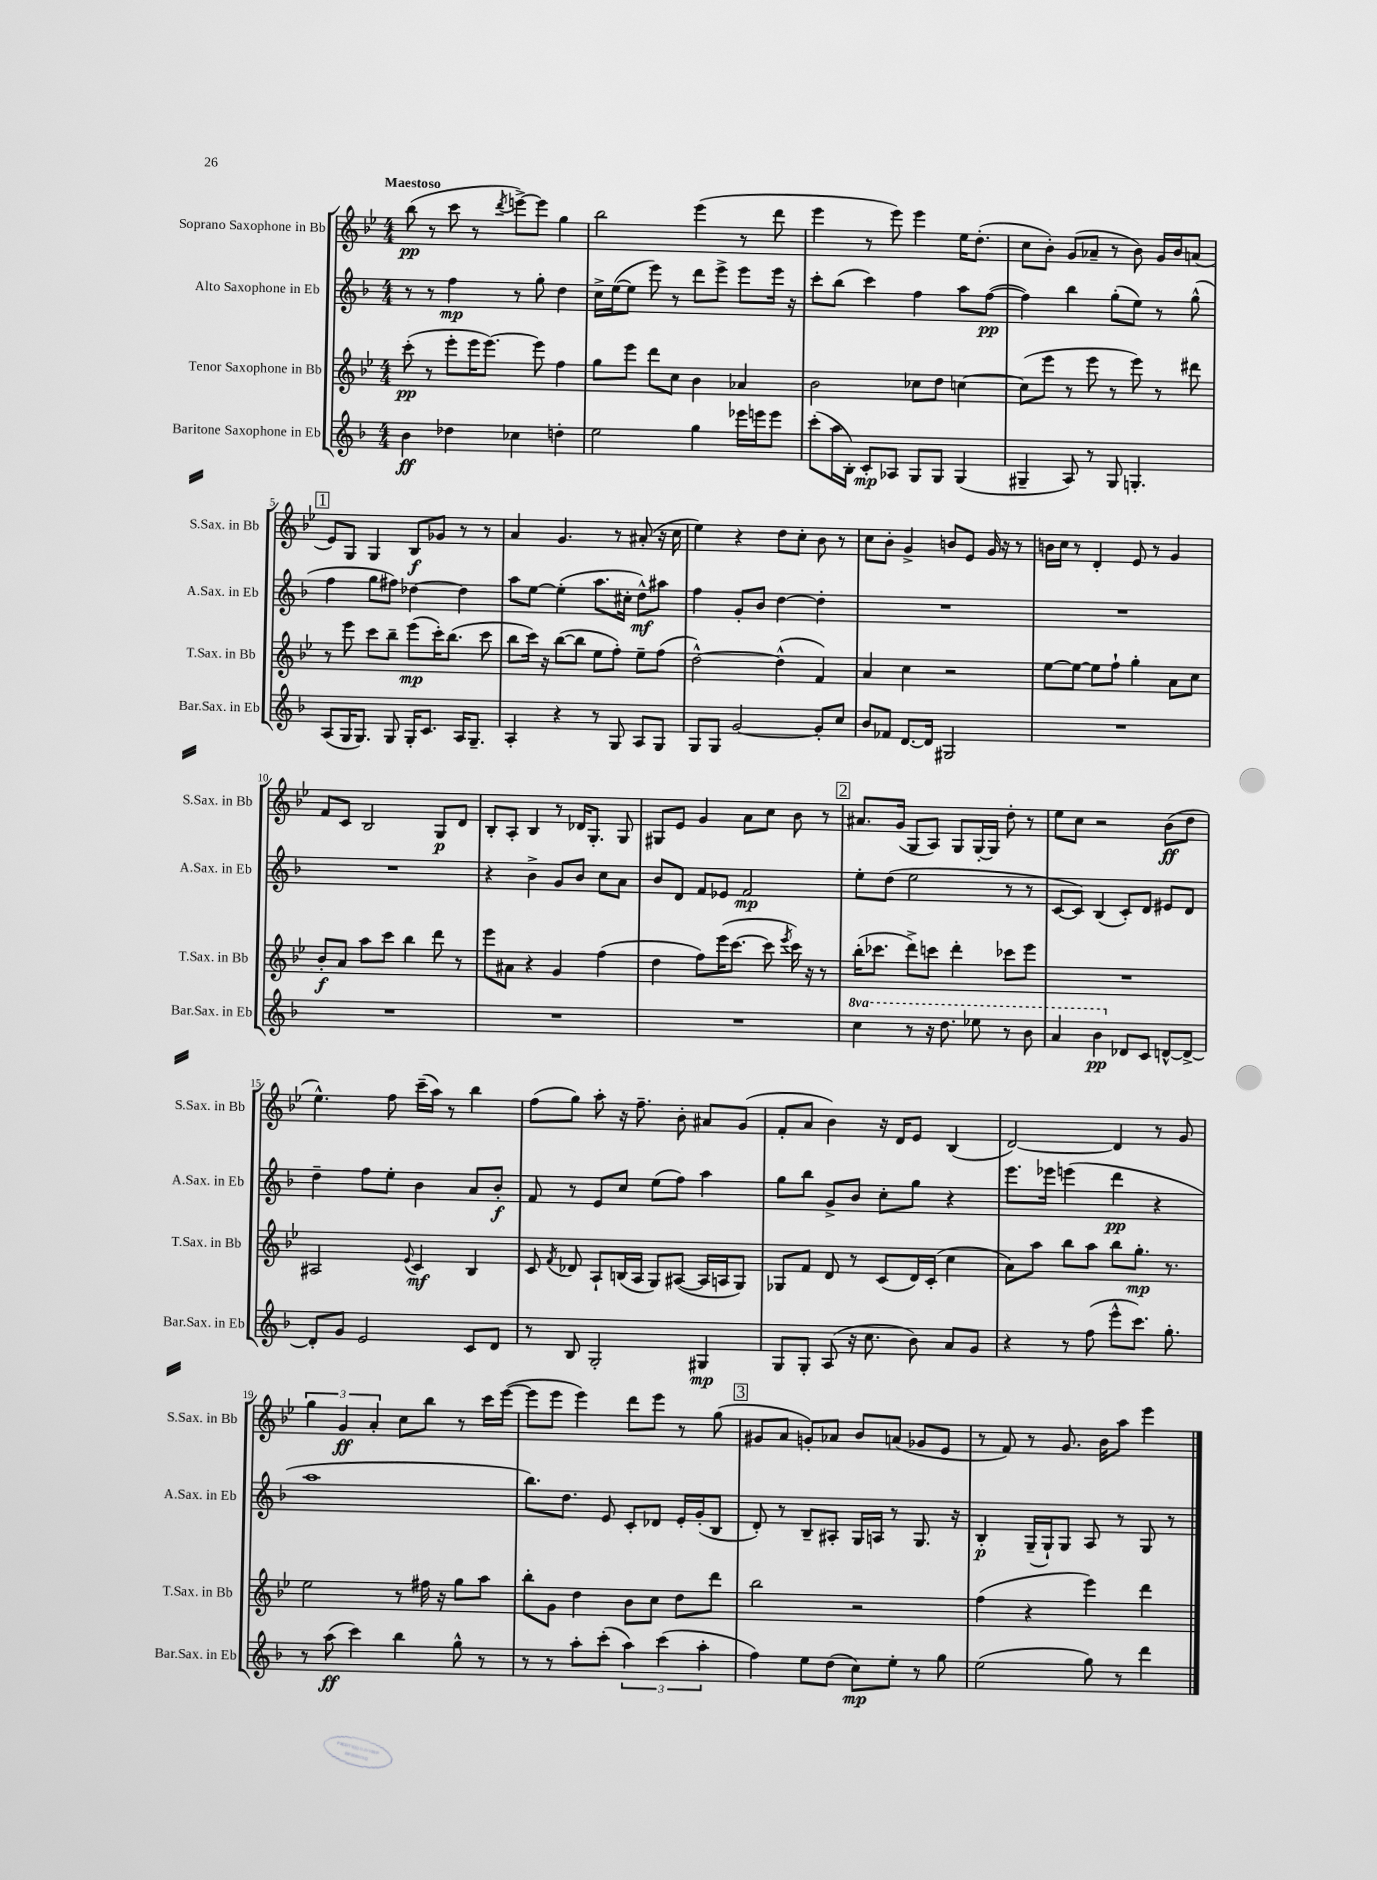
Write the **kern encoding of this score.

**kern	**kern	**kern	**kern
*staff4	*staff3	*staff2	*staff1
*clefG2	*clefG2	*clefG2	*clefG2
*k[b-]	*k[b-e-]	*k[b-]	*k[b-e-]
*M4/4	*M4/4	*M4/4	*M4/4
4b-\	(8ccc'\	8r	(8bb-\
.	8r	8r	8r
4dd-\	8eee-'\L	4ff\	8ccc\
.	16eee-\K	.	8r
.	[8.eee-\J)	.	.
.	.	.	8qddd/
4cc-\	.	8r	[8eee^\L)
.	8eee-\]	8gg'\	8eee\]J
4dd'\	4ff\	4dd\	4gg\
=	=	=	=
2ee\	8gg\L	16cc^\LL	2bb-\
.	.	([16ee\J	.
.	8eee-\J	8ee\]J	.
.	8ddd\L	8eee\)	.
.	8cc\J	8r	.
4gg\	4b-\	8ddd\L	(4eee-\
.	.	8eee^\J	.
16eee-\LL	4a-/	8eee\L	8r
16eee\J	.	.	.
8eee\J	.	16eee\Jk	8ddd\
.	.	16r	.
=	=	=	=
(8ccc'\L	2b-\	8ccc'\L	4eee-\
16aa\L	.	(8bb-\J	.
16B-'\JJ)	.	.	.
8c'/L	.	4ccc\)	8r
8A-/J	.	.	8eee-\)
8G/L	8cc-\L	4ff\	4eee-\
8G/J	8dd\J	.	.
(4G/	[4cc\	8aa\L	16ee-\LK
.	.	.	(8.dd'\J
.	.	([8ff\J	.
=	=	=	=
4G#~/	(8cc\]L	4ff\])	8cc\L
.	8eee-\J	.	8b-'\J)
8A/)	8r	4bb-\	(8g/L
8r	8eee-\	.	8a-~/J
8G#/	8r	(8gg'\L	8r
4.G'/	8eee-\)	8ee\J)	8b-\)
.	8r	8r	16g/LL
.	.	.	16b-/J
.	8ddd#\	(8gg^^\	(8a/J
=	=	=	=
(8A/L	8r	4ff\	8e-/L)
16G/K	8eee-\	.	8G/J
8.G/J)	.	.	.
.	8ccc\L	8gg\L	4G/
8G/	8bb-~\J	8ff#\J)	.
16G'/LK	(8eee-\L	[4dd-\	8B-/L
8.c/J	.	.	.
.	16ccc'\K)	.	8g-/J
.	(8.bb-\J	.	.
16A/LK	.	4dd-\]	8r
8.G~/J	.	.	.
.	8ccc\	.	8r
=	=	=	=
4A'/	8bb-\L	8aa\L	4a/
.	16ccc\Jk)	[8ee\J	.
.	16r	.	.
4r	([8bb-\L	(4ee'\]	4.g/
.	8bb-\]J	.	.
8r	8ee-\L	8.aa\L	.
8G/	8ff'\J)	.	8r
.	.	16cc#'\Jk	.
8A/L	8ee-~\L	8dd^^\L)	(8a#'/
8G/J	(8ff\J	8aa#\J	16r
.	.	.	16cc\
=	=	=	=
8G/L	[2dd^^\)	4ff\	4ee-\)
8G/J	.	.	.
[2g/	.	8g'/L	4r
.	.	8b-/J	.
.	(4dd^^\]	[4dd\	8dd\L
.	.	.	8cc'\J
8g'/]L	4f/)	4dd'\]	8b-\
8cc/J	.	.	8r
=	=	=	=
8b-/L	4a/	1r	8cc\L
8f-/J	.	.	8b-'\J
[8.d/L	4cc\	.	4g^/
16d/]Jk	.	.	.
2G#/	2r	.	8b/L
.	.	.	8e-/J
.	.	.	16g/
.	.	.	16r
.	.	.	8r
=	=	=	=
1r	[8ee-\L	1r	16b\LL
.	.	.	16cc\JJ
.	8ee-\_J	.	8r
.	8ee-\]L	.	4d'/
.	8ff`\J	.	.
.	4gg'\	.	8e-/
.	.	.	8r
.	8a\L	.	4g/
.	8cc\J	.	.
=	=	=	=
1r	8b-'/L	1r	8f/L
.	8a/J	.	8c/J
.	8aa\L	.	2B-/
.	8ccc\J	.	.
.	4bb-\	.	.
.	8ddd\	.	8G/L
.	8r	.	8d/J
=	=	=	=
1r	8eee-\L	4r	8B-'/L
.	8a#\J	.	8A'/J
.	4r	4b-^\	4B-/
.	4g/	8g/L	8r
.	.	8b-/J	16d-/LK
.	.	.	8.G'/J
.	(4ff\	8cc\L	.
.	.	8a\J	8G/
=	=	=	=
1r	4dd\	8b-/L	8G#/L
.	.	8d/J	8e-/J
.	8ff\L)	8f/L	4g/
.	(16eee-\K	8e-/J	.
.	[8.ccc\J	.	.
.	.	2f/	8a\L
.	8ccc\]	.	8cc\J
.	8qeee-/	.	.
.	16ccc\)	.	8b-\
.	16r	.	.
.	8r	.	8r
=	=	=	=
4ccc\	(16bb-'\LK	8ee'\L	8.a#/L
.	8.ccc-\J	.	.
.	.	(8dd\J	.
.	.	.	(16g/Jk
8r	8ddd^\L)	2ee\	8G/L
16r	8ccc\J	.	8A/J)
8.ddd\	.	.	.
.	4ddd'\	.	8G/L
8eee-\	.	.	[16G'/L
.	.	.	16G/]JJ
8r	8ccc-\L	8r	8dd'\
8bb-\	8eee-\J	8r	8r
=	=	=	=
4aa/	1r	[8c/L	8ee-\L
.	.	8c/]J)	8cc\J
4bb-\	.	(4B-/	2r
8d-/L	.	8c'/L)	.
8c/J	.	8d/J	.
[8d^^/L	.	8e#/L	(8b-\L
8d^/_J	.	8d/J	8dd\J
=	=	=	=
8d'/]L	2A#/	4dd~\	4.ee-^^\)
8g/J	.	.	.
2e/	.	8ff\L	.
.	.	8ee'\J	8ff\
.	8qqe-/	.	.
.	4c/	4b-\	(16ccc~\LL
.	.	.	16aa\JJ)
.	.	.	8r
8c/L	4B-/	8a/L	4bb-\
8d/J	.	8b-'/J	.
=	=	=	=
8r	8c/	8f/	(8ff\L
.	8qf/	.	.
8B-/	8d-/	8r	8gg\J)
2G'/	8A`/L	8e/L	8aa'\
.	(16B/L	8cc/J	16r
.	16A/JJ	.	8.ff~\
.	8G/L)	(8ee\L	.
.	([8A#/J	8ff\J)	8b-'\
4G#/	16A#/]LL	4aa\	8a#/L
.	16A/J	.	.
.	8G/J)	.	(8g/J
=	=	=	=
8G/L	8G-/L	8gg\L	8f'/L
8G'/J	8f/J	8bb-\J	8a/J
(8A/	8d/	8g^/L	4b-\)
16r	8r	8b-/J	.
8.cc\	.	.	.
.	(8c/L	8cc'\L	16r
.	.	.	16d/LK
8b-\)	16d/L)	8gg\J	8e-/J
.	(16c'/JJ	.	.
8a/L	4cc\	4r	(4B-/
8g/J	.	.	.
=	=	=	=
4r	8a\L)	8.eee\L	[2d/)
.	8aa\J	.	.
.	.	16eee-\Jk	.
8r	8bb-\L	(4eee\	.
(8ff\	8aa\J	.	.
8eee^^\L	8bb-\L	4ddd\	4d/]
8.ccc\J)	8.gg'\J	.	.
.	.	4r	8r
8.gg'\	8.r	.	.
.	.	.	8g/
=	=	=	=
8r	2ee-\	1aa	6gg\
(8aa\	.	.	.
.	.	.	6g/
4ccc\)	.	.	.
.	.	.	6a'/
4bb-\	8r	.	8cc\L
.	16ff#\	.	8bb-\J
.	16r	.	.
8gg^^\	8gg\L	.	8r
8r	8aa\J	.	16ccc\LL
.	.	.	([16eee-\JJ
=	=	=	=
8r	8bb-'\L	8.bb-\L)	8eee-\]L
8r	8g\J	.	8eee-\J
.	.	8.dd\J	.
8aa'\L	4dd\	.	4eee-\)
(8ccc'\J	.	8e/	.
6aa\)	8b-\L	8c'/L	8ddd\L
.	8cc\J	8d-/J	8eee-\J
(6ccc\	.	.	.
.	8dd\L	16e'/LL	8r
.	.	(16g'/J	.
6aa'\	.	.	.
.	8ddd\J	8B-/J	(8gg\
=	=	=	=
4ff\)	2bb-\	8d'/)	8g#/L
.	.	8r	8a/J
8ee\L	.	8B-~/L	8g'/L)
(8dd\J	.	8A#'/J	8a-/J
8cc\L)	2r	16G/LL	8b-/L
.	.	16A/JJ	.
8ee'\J	.	8r	(8a/J
8r	.	8.G/	8g-/L
8gg\	.	.	8e-/J
.	.	16r	.
=	=	=	=
(2ee\	(4ff\	4B-'/	8r
.	.	.	8f/)
.	4r	(16G~/LL	8r
.	.	16G`/J)	.
.	.	8G/J	8.g/
8gg\)	4eee-\)	8A/	.
.	.	.	16b-\LK
8r	.	8r	8aa\J
4ddd\	4ddd\	8G/	4eee-\
.	.	8r	.
==	==	==	==
*-	*-	*-	*-
